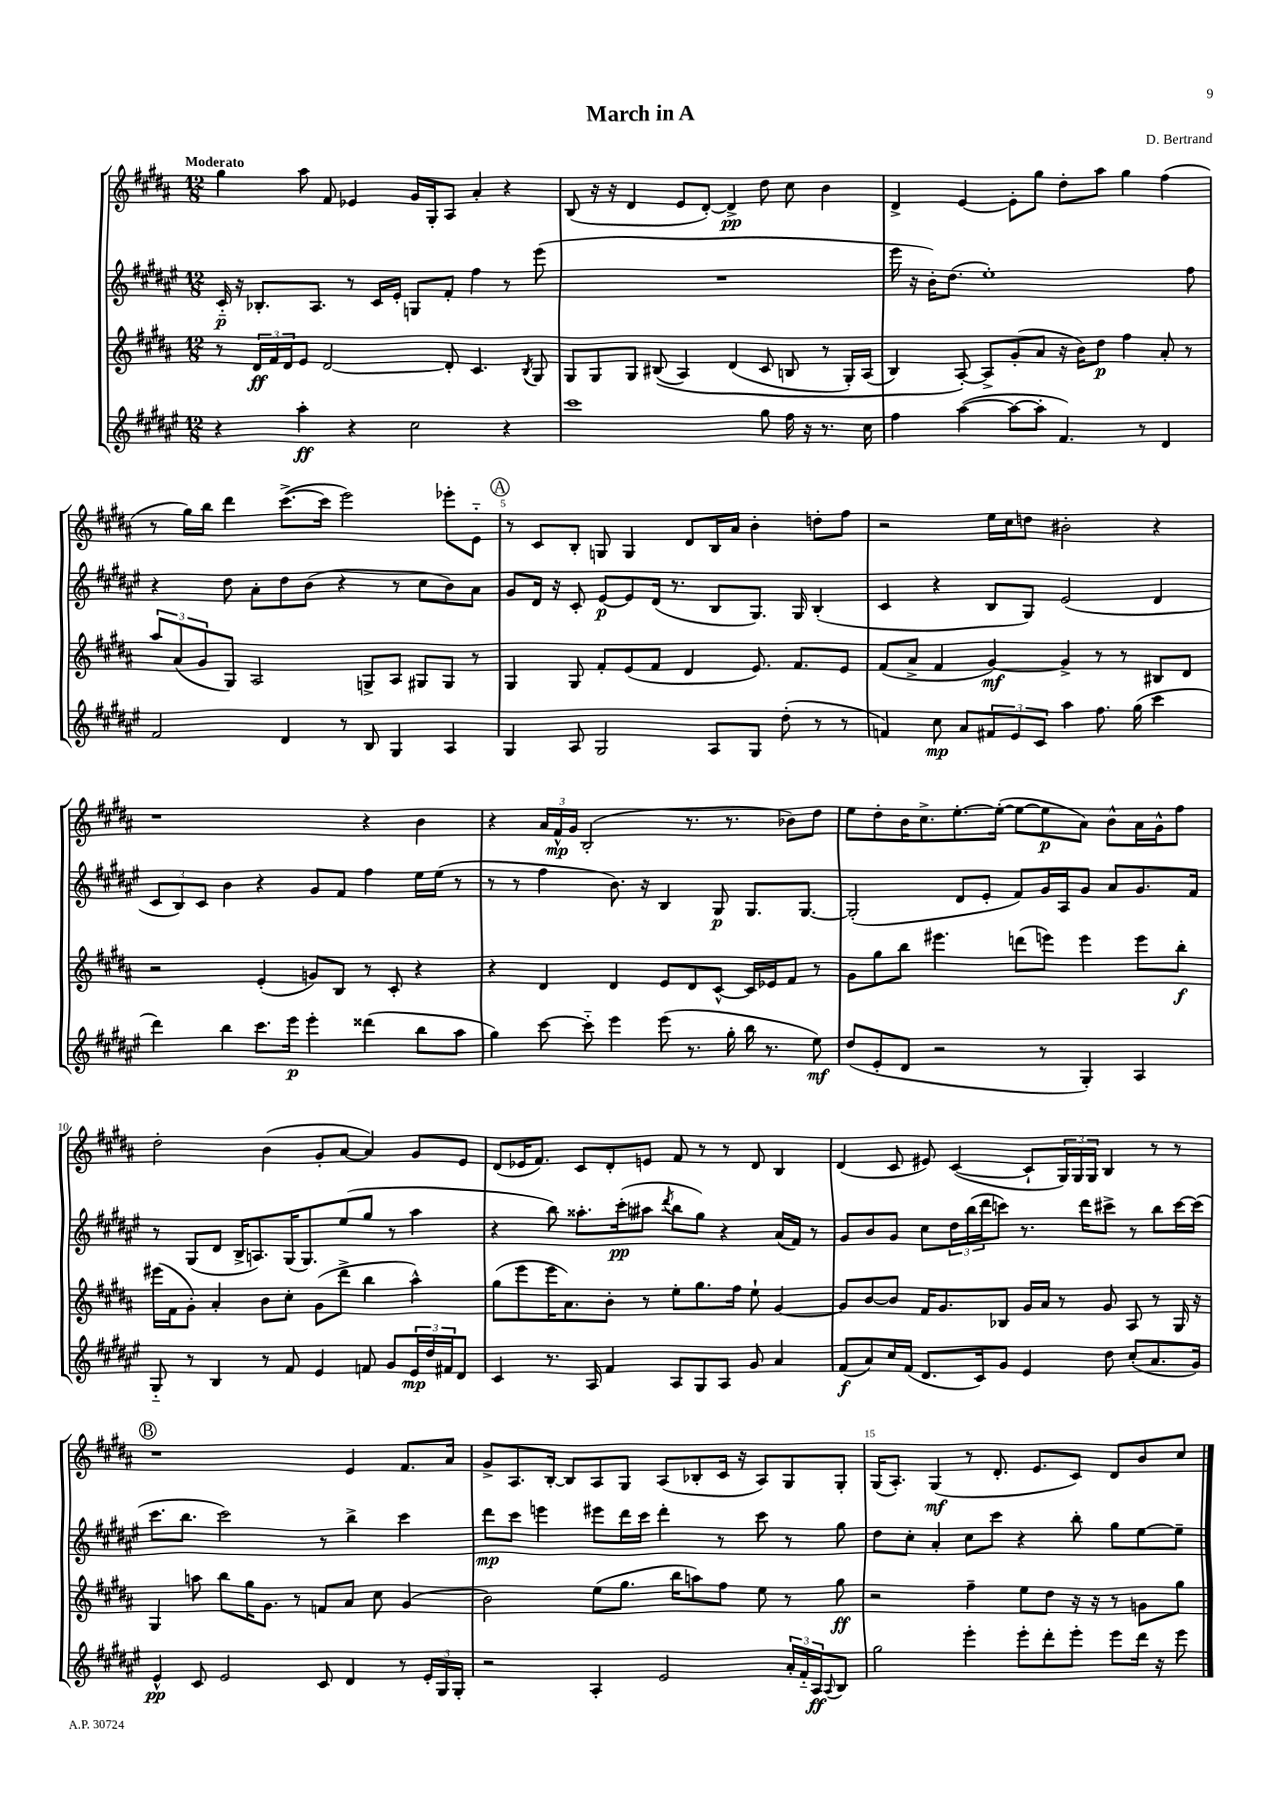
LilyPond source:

\header { title = "March in A" composer = "D. Bertrand" }
<<
\new StaffGroup <<
\new Staff = "s0" {
    \clef treble \key b \major \numericTimeSignature \time 12/8 \tempo "Moderato"
    gis''4 ais''8 fis'8 ees'4 gis'16 gis16-. ais8 ais'4-. r4 |
    b8( r16 r16 dis'4 e'8 dis'8~-.) dis'4->\pp dis''8 cis''8 b'4 |
    dis'4-> e'4~ e'8-. gis''8 dis''8-. ais''8 gis''4 fis''4( |
    r8 gis''16) b''16 dis'''4 cis'''8.~->( cis'''16 e'''2) ees'''8-. e'8-_ |
    \mark \markup { \circle "A" } r8 cis'8 b8-. g8 g4 dis'8 b16 ais'16 b'4-. d''8-. fis''8 |
    r2 e''16 cis''16 d''8 bis'2-. r4 |
    r1 r4 b'4 |
    r4 \tuplet 3/2 { ais'16 fis'16-^\mp gis'16 } b2-.( r8. r8. bes'8) dis''8 |
    e''8 dis''8-. b'16 cis''8.-> e''8.~-. e''16~-.( e''8~ e''8\p ais'8) b'8-^ ais'16 gis'16-^ fis''8 |
    dis''2-. b'4( gis'8-. ais'8~ ais'4) gis'8 e'8 |
    dis'8( ees'16 fis'8.) cis'8 dis'8-. e'8 fis'8 r8 r8 dis'8 b4 |
    dis'4( cis'8 eis'8) cis'4~( cis'8-! \tuplet 3/2 { gis16) gis16 gis16 } b4 r8 r8 |
    \mark \markup { \circle "B" } r1 e'4 fis'8. ais'16 |
    gis'8-> ais8. b16~-. b8 ais8 gis8 ais8( bes8-. cis'16 r16 ais8) gis8 gis8-. |
    gis16( ais8.-.) gis4\mf( r8 dis'8.-. e'8. cis'8) dis'8 b'8 cis''8 \bar "|." |
}
\new Staff = "s1" {
    \clef treble \key fis \major \numericTimeSignature \time 12/8
    cis'16-_\p r16 bes8.-. ais8. r8 cis'16 eis'16-. g8 fis'8-. fis''4 r8 eis'''8( |
    R1. |
    eis'''16 r16 b'16-.) dis''8.( eis''1-.) fis''8 |
    r4 dis''8 ais'8-. dis''8 b'8( r4 r8 cis''8 b'8) ais'8 |
    \mark \markup { \circle "A" } gis'8 dis'16 r16 cis'8-. eis'8~\p eis'8 dis'16( r8. b8 gis8.) gis16 b4-.( |
    cis'4 r4 b8 gis8) eis'2( dis'4 |
    \tuplet 3/2 { cis'8 b8) cis'8 } b'4 r4 gis'8 fis'8 fis''4 eis''16 eis''16( r8 |
    r8 r8 fis''4 b'8.) r16 b4 gis8\p gis8. gis8.~ |
    gis2-.( dis'8 eis'8-. fis'8) gis'16 ais16 gis'8 ais'8 gis'8. fis'16 |
    r8 gis8( dis'8 b16-> a8.) gis16( gis8.) eis''8( gis''8 r8 ais''4 |
    r4 b''8) aisis''8.-. cis'''16-.\pp( ais''8 \acciaccatura { dis'''8 } b''8 gis''8) r4 ais'16( fis'16) r8 |
    gis'8 b'8 gis'8 cis''8 \tuplet 3/2 { dis''16 b''16( dis'''16 } c'''8) r8. dis'''16 cis'''8-> r8 b''8 cis'''16~ cis'''16( |
    \mark \markup { \circle "B" } cis'''8. b''8. cis'''2) r8 b''4-> cis'''4 |
    dis'''8\mp cis'''8 e'''4 eis'''8 dis'''16 cis'''16 dis'''4-. r8 cis'''8 r8 gis''8 |
    dis''8 cis''8-. ais'4-. cis''8 cis'''8 r4 b''8-. gis''8 eis''8~ eis''8-- \bar "|." |
}
\new Staff = "s2" {
    \clef treble \key b \major \numericTimeSignature \time 12/8
    r8 \tuplet 3/2 { dis'16\ff fis'16 dis'16 } e'8 dis'2~ dis'8-. cis'4. \acciaccatura { b8 } gis8 |
    gis8 gis8 gis8 bis8(\( ais4) dis'4( cis'8 b8 r8 gis16-.) ais16( |
    b4) ais8~-.\) ais8-> gis'8-.( ais'8 r16 b'16) dis''8\p fis''4 ais'8-. r8 |
    \tuplet 3/2 { ais''8 ais'8( gis'8 } gis8) ais2 g8-> ais8 gis8 gis8 r8 |
    \mark \markup { \circle "A" } gis4 gis8 fis'8-. e'8( fis'8 dis'4 e'8.) fis'8. e'8 |
    fis'8( ais'8-> fis'4 gis'4~\mf) gis'4-> r8 r8 bis8 dis'8 |
    r2 e'4-.( g'8) b8 r8 cis'8-. r4 |
    r4 dis'4 dis'4 e'8 dis'8 cis'8~-^ cis'16 ees'16 fis'8 r8 |
    gis'8 gis''8 b''8 eis'''4. d'''8( e'''8) e'''4 e'''8 b''8-.\f |
    eis'''16( fis'16 gis'8-.) ais'4-. b'8 cis''8-. gis'8( dis'''8-> b''4 ais''4-^) |
    gis''8( e'''8 e'''16 ais'8.) b'8-. r8 e''8-. gis''8. fis''16 e''8-! gis'4~ |
    gis'8 b'8~ b'8 fis'16 gis'8. bes8 gis'16 ais'16 r8 gis'8 ais8 r8 gis16 r16 |
    \mark \markup { \circle "B" } gis4 a''8 b''8 gis''16 gis'8. r8 f'8 ais'8 cis''8 gis'4( |
    b'2) e''8( gis''8. b''16 a''8) fis''8 e''8 r8 gis''8\ff |
    r2 fis''4-- e''8 dis''8 r16 r16 r8 g'8 gis''8 \bar "|." |
}
\new Staff = "s3" {
    \clef treble \key fis \major \numericTimeSignature \time 12/8
    r4 ais''4-.\ff r4 cis''2 r4 |
    cis'''1 gis''8 fis''16 r16 r8. cis''16 |
    fis''4 ais''4~( ais''8~ ais''8-. fis'4.) r8 dis'4 |
    fis'2 dis'4 r8 b8 gis4 ais4 |
    \mark \markup { \circle "A" } gis4 ais8 gis2 ais8 gis8 dis''8-.( r8 r8 |
    f'4) cis''8\mp ais'8 \tuplet 3/2 { fis'8 eis'8 cis'8 } ais''4 fis''8. gis''16( cis'''4 |
    dis'''4) b''4 cis'''8. eis'''16\p eis'''4-. disis'''4( b''8 ais''8 |
    gis''4) cis'''8~ cis'''8-_ eis'''4 eis'''8( r8. gis''16-. b''16 r8. eis''8\mf) |
    dis''8( eis'8-. dis'8 r2 r8 gis4-.) ais4 |
    gis8-_ r8 b4 r8 fis'8 eis'4 f'8 gis'8 \tuplet 3/2 { eis'16\mp dis''16 fis'16 } dis'8 |
    cis'4 r8. ais16 fis'4 ais8 gis8 ais8 gis'8 ais'4 |
    fis'8\f( ais'8) cis''16 fis'16( dis'8. cis'16) gis'8 eis'4 dis''8 cis''8-.( ais'8. gis'16) |
    \mark \markup { \circle "B" } eis'4-^\pp cis'8 eis'2 cis'8 dis'4 r8 \tuplet 3/2 { eis'16-. gis16 gis16-. } |
    r2 ais4-. eis'2 \tuplet 3/2 { ais'16-. fis'16-_ ais16\ff } \appoggiatura { ais8 } b8 |
    gis''2 eis'''4-. eis'''8-. dis'''8-. eis'''8-. eis'''8 dis'''16 r16 eis'''8 \bar "|." |
}
>>
>>
\layout { \context { \Score \override BarNumber.break-visibility = ##(#f #t #t) barNumberVisibility = #(every-nth-bar-number-visible 5) } }
